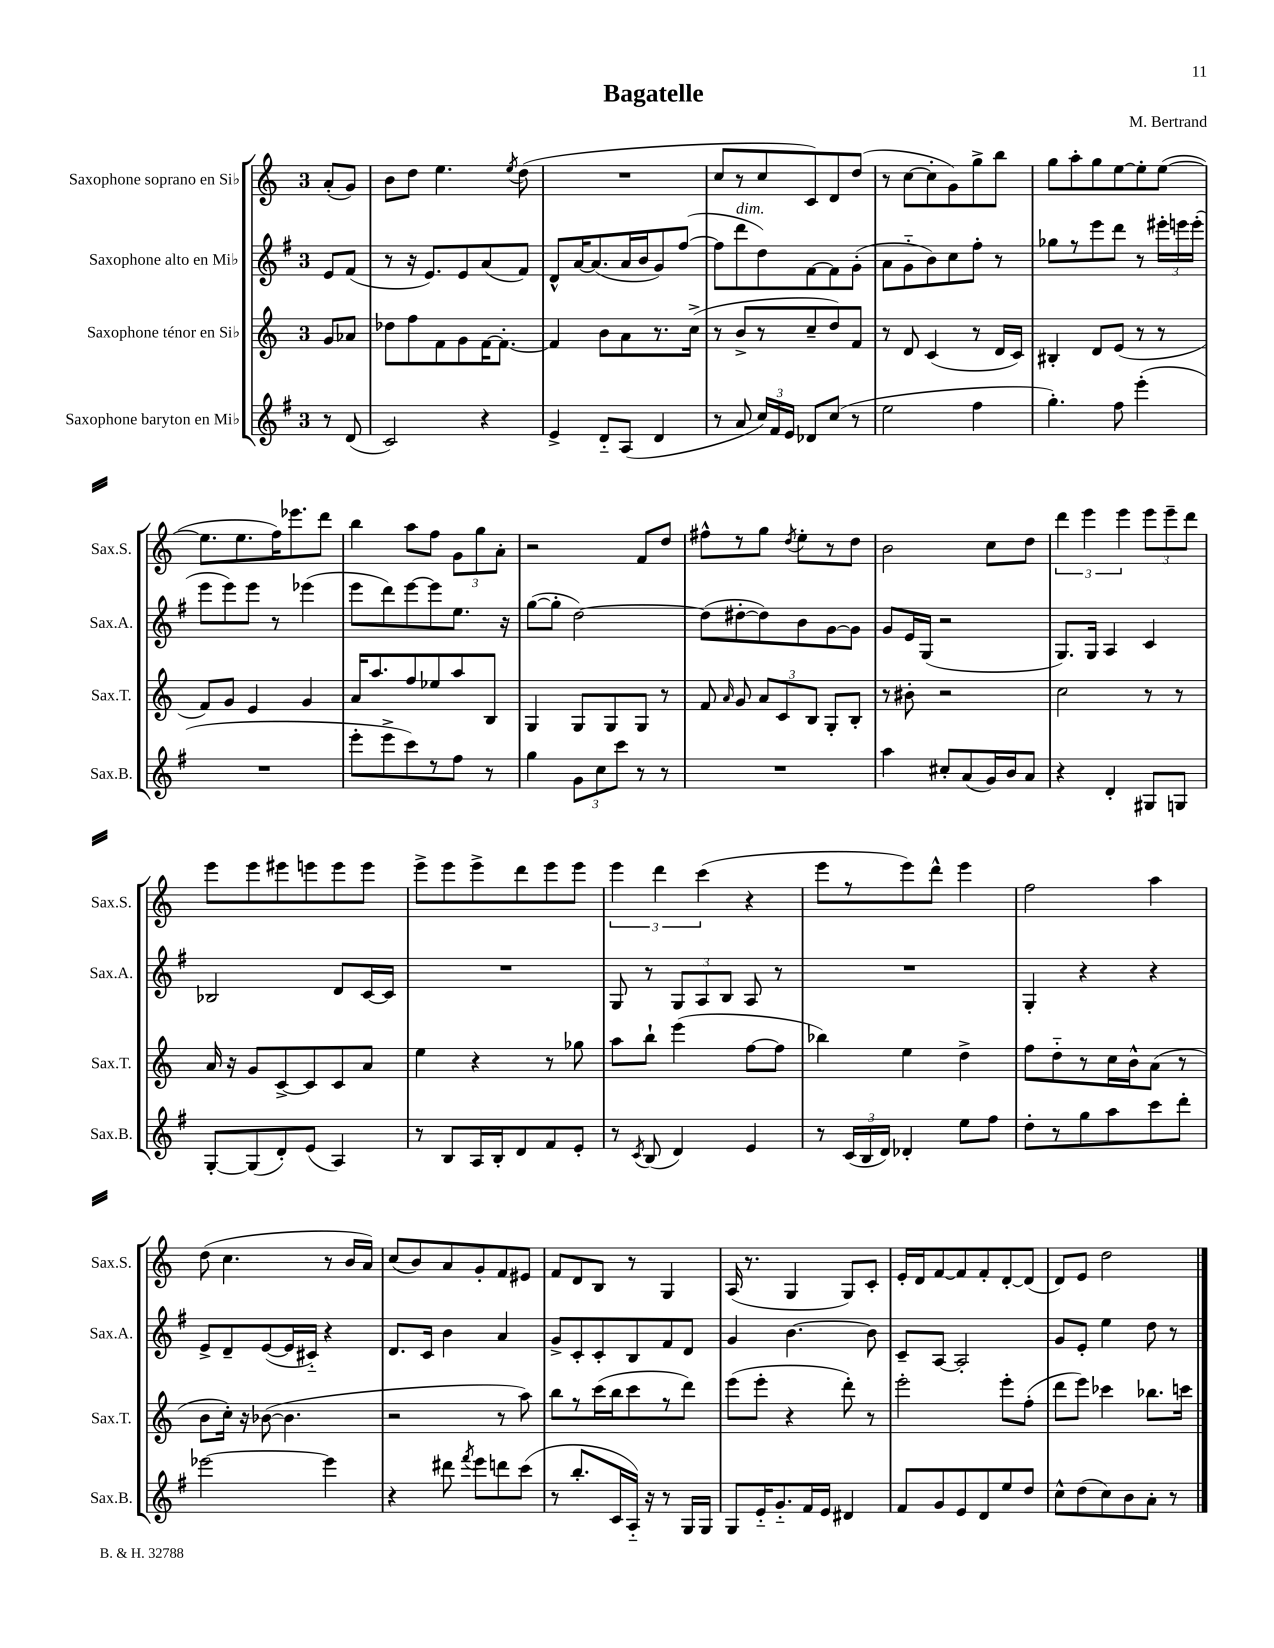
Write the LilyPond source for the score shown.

\header { title = "Bagatelle" composer = "M. Bertrand" }
<<
\new StaffGroup <<
\new Staff = "s0" \with { instrumentName = "Saxophone soprano en Sib" shortInstrumentName = "Sax.S." } {
    \clef treble \key c \major \once \override Staff.TimeSignature.style = #'single-digit \time 3/4 \partial 4
    \autoBeamOff a'8[-.( g'8]) |
    b'8[ d''8] e''4. \acciaccatura { e''8 } d''8( |
    R2. |
    c''8[ r8 c''8 c'8) d'8 d''8]( |
    r8 c''8[~ c''8-. g'8) g''8-> b''8] |
    g''8[ a''8-. g''8 e''8~ e''8-. e''8]~( |
    e''8.[ e''8. f''16) ees'''8. d'''8] |
    b''4 a''8[ f''8] \tuplet 3/2 { g'8[ g''8 a'8]-. } |
    r2 f'8[ d''8] |
    fis''8[-^ r8 g''8] \acciaccatura { d''8 } e''8[-. r8 d''8] |
    b'2 c''8[ d''8] |
    \tuplet 3/2 { d'''4 e'''4 e'''4 } \tuplet 3/2 { e'''8[ e'''8-- d'''8] } |
    e'''8[ e'''8 eis'''8 e'''8 e'''8 e'''8] |
    e'''8[-> e'''8 e'''8-> d'''8 e'''8 e'''8] |
    \tuplet 3/2 { e'''4 d'''4 c'''4( } r4 |
    e'''8[ r8 e'''8) d'''8]-^ e'''4 |
    f''2 a''4 |
    d''8( c''4. r8 b'16[ a'16]) |
    c''8[( b'8) a'8 g'8-. f'8 eis'8] |
    f'8[ d'8 b8] r8 g4 |
    a16( r8. g4 g8[) c'8]-. |
    e'16[-. d'16 f'8~ f'8 f'8-. d'8~-. d'8]( |
    d'8[) e'8] d''2 \bar "|." |
}
\new Staff = "s1" \with { instrumentName = "Saxophone alto en Mib" shortInstrumentName = "Sax.A." } {
    \clef treble \key g \major \once \override Staff.TimeSignature.style = #'single-digit \time 3/4 \partial 4
    \autoBeamOff e'8[ fis'8]( |
    r8 r16 e'8.[) e'8 a'8( fis'8]) |
    d'8[-^ a'16~ a'8.( a'16 b'16 g'8) fis''8]~( |
    fis''8[ d'''8^\markup { \italic "dim." } d''8) fis'8~ fis'8 g'8]-.( |
    a'8[ g'8-_ b'8) c''8 fis''8]-. r8 |
    ges''8[ r8 e'''8 d'''8] r8 \tuplet 3/2 { eis'''16[-. e'''16 e'''16]-.( } |
    e'''8[ e'''8) e'''8] r8 ees'''4( |
    e'''8[ d'''8) e'''8~ e'''8 e''8.] r16 |
    g''8[~( g''8]-. d''2~) |
    d''8[( dis''8~-. dis''8) b'8 g'8~ g'8] |
    g'8[ e'16 g16]( r2 |
    g8.[) g16] a4 c'4 |
    bes2 d'8[ c'16~ c'16] |
    R2. |
    g8 r8 \tuplet 3/2 { g8[ a8 b8] } a8 r8 |
    R2. |
    g4-. r4 r4 |
    e'8[-> d'8-- e'8~( e'16 cis'16]-_) r4 |
    d'8.[ c'16] b'4 a'4 |
    g'8[-> c'8-. c'8-. b8 fis'8 d'8] |
    g'4 b'4.~ b'8 |
    c'8[-- a8]~ a2-. |
    g'8[ e'8]-. e''4 d''8 r8 \bar "|." |
}
\new Staff = "s2" \with { instrumentName = "Saxophone ténor en Sib" shortInstrumentName = "Sax.T." } {
    \clef treble \key c \major \once \override Staff.TimeSignature.style = #'single-digit \time 3/4 \partial 4
    \autoBeamOff g'8[ aes'8] |
    des''8[ f''8 f'8 g'8 f'16~ f'8.]~-. |
    f'4 b'8[ a'8 r8. c''16]->( |
    r8 b'8[-> r8 c''8-- d''8) f'8] |
    r8 d'8 c'4( r8 d'16[ c'16]) |
    bis4-. d'8[ e'8]( r8 r8 |
    f'8[) g'8] e'4 g'4 |
    a'16[ a''8. f''8 ees''8 a''8 b8] |
    g4 g8[ g8 g8] r8 |
    f'8 \grace { a'16 } g'8 \tuplet 3/2 { a'8[ c'8 b8] } g8[-. b8]-. |
    r8 bis'8-. r2 |
    c''2 r8 r8 |
    a'16 r16 g'8[ c'8~-> c'8 c'8 a'8] |
    e''4 r4 r8 ges''8 |
    a''8[ b''8]-! e'''4( f''8[~ f''8] |
    bes''4) e''4 d''4-> |
    f''8[ d''8-_ r8 c''16 b'16-^ a'8]( r8 |
    b'8[ c''16]-.) r16 bes'8~( bes'4. |
    r2 r8 a''8) |
    b''8[ r8 c'''16( b''16 c'''8 r8 d'''8]) |
    e'''8[( e'''8]-. r4 d'''8-.) r8 |
    e'''2-. e'''8[-. f''8]-.( |
    d'''8[ e'''8]) ces'''4 bes''8.[ c'''16] \bar "|." |
}
\new Staff = "s3" \with { instrumentName = "Saxophone baryton en Mib" shortInstrumentName = "Sax.B." } {
    \clef treble \key g \major \once \override Staff.TimeSignature.style = #'single-digit \time 3/4 \partial 4
    \autoBeamOff r8 d'8( |
    c'2) r4 |
    e'4-> d'8[-_ a8]( d'4 |
    r8 a'8 \tuplet 3/2 { c''16[) fis'16 e'16] } des'8[ c''8]( r8 |
    e''2 fis''4 |
    g''4.-.) fis''8 e'''4-.( |
    R2. |
    e'''8[-. e'''8-> c'''8) r8 fis''8] r8 |
    g''4 \tuplet 3/2 { g'8[ c''8 c'''8] } r8 r8 |
    R2. |
    a''4 cis''8[-. a'8( g'16) b'16 a'8] |
    r4 d'4-. gis8[ g8] |
    g8[~-. g8( d'8-.) e'8]( a4) |
    r8 b8[ a16 b16-. d'8 fis'8 e'8]-. |
    r8 \acciaccatura { c'8 } b8( d'4) e'4 |
    r8 \tuplet 3/2 { c'16[( b16 d'16]) } des'4-. e''8[ fis''8] |
    d''8[-. r8 g''8 a''8 c'''8 d'''8]-. |
    ees'''2~ ees'''4 |
    r4 dis'''8 \acciaccatura { fis'''8 } e'''8[ d'''8 c'''8]( |
    r8 b''8.[-. c'16 a16]-_) r16 r8 g16[ g16] |
    g8[ e'16-_ g'8.-_ fis'16 e'16] dis'4 |
    fis'8[ g'8 e'8 d'8 e''8 d''8] |
    c''8[-^ d''8( c''8) b'8 a'8]-. r8 \bar "|." |
}
>>
>>
\layout { \context { \Score \remove "Bar_number_engraver" } }
